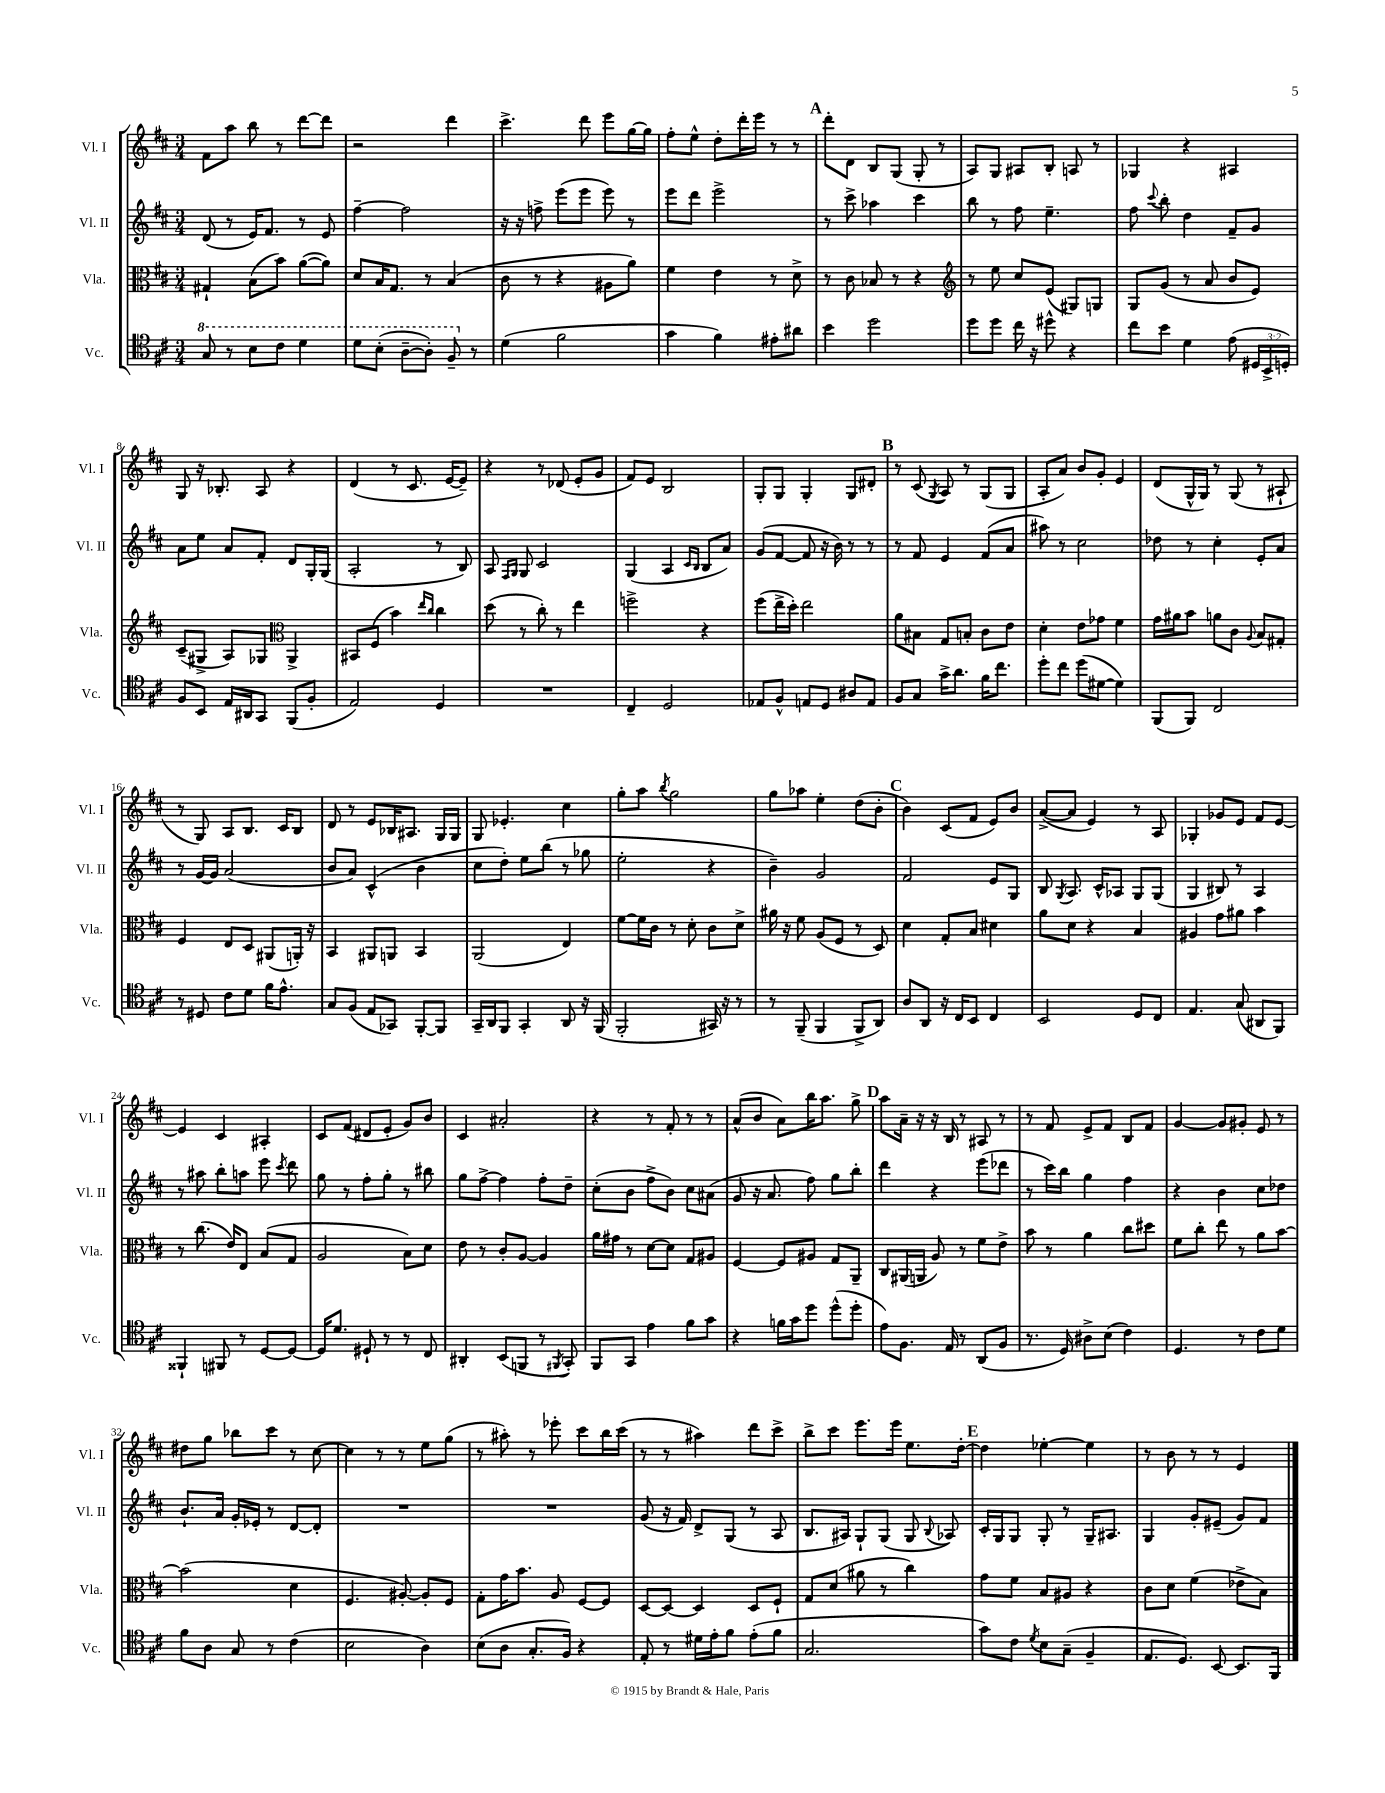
<<
\new StaffGroup <<
\new Staff = "s0" \with { instrumentName = "Vl. I" shortInstrumentName = "Vl. I" } {
    \clef treble \key d \major \numericTimeSignature \time 3/4
    \autoBeamOff fis'8[ a''8] b''8 r8 d'''8[~ d'''8] |
    r2 d'''4 |
    cis'''4.-> d'''8 e'''8[ g''16~ g''16] |
    fis''8[-. e''8]-^ d''8[-. d'''16-. e'''16] r8 r8 |
    \mark \markup { \bold "A" } d'''8[-. d'8] b8[ g8]( g8-. r8 |
    a8[) g8] ais8[ b8]-. a8 r8 |
    ges4 r4 ais4 |
    g8 r16 bes8.-. a8 r4 |
    d'4( r8 cis'8. e'16[~ e'8]--) |
    r4 r8 des'8( e'8[-. g'8] |
    fis'8[) e'8] b2 |
    g8[-. g8] g4-. g8[ dis'8]-. |
    \mark \markup { \bold "B" } r8 cis'8( \acciaccatura { g8 } a8) r8 g8[( g8] |
    a8[-. a'8]) b'8[ g'8]-. e'4 |
    d'8[( g16-^ g16]) r8 g8( r8 ais8-! |
    r8 g8) a8[ b8.] cis'16[ b8] |
    d'8 r8 e'8[ bes16 ais8.] g16[ g16] |
    g8 ees'4.-. cis''4 |
    g''8[-. a''8] \acciaccatura { b''8 } g''2 |
    g''8[ aes''8] e''4-. d''8[( b'8]-. |
    \mark \markup { \bold "C" } b'4) cis'8[( fis'8] e'8[) b'8] |
    a'8[~->( a'8] e'4) r8 a8 |
    ges4-. ges'8[ e'8] fis'8[ e'8]~ |
    e'4 cis'4 ais4-. |
    cis'8[ fis'8]( dis'8[ e'8]-. g'8[) b'8] |
    cis'4 ais'2-. |
    r4 r8 fis'8-. r8 r8 |
    a'8[-^( b'8] a'8[) b''16 a''8.] g''8-> |
    \mark \markup { \bold "D" } a''8[ a'16]-- r16 r16 b16 r8 ais8 r8 |
    r8 fis'8 e'8[-> fis'8] b8[ fis'8] |
    g'4~ g'8[ gis'8]-. e'8 r8 |
    dis''8[ g''8] bes''8[ cis'''8] r8 cis''8~ |
    cis''4 r8 r8 e''8[ g''8]( |
    r8 ais''8-.) r8 ees'''8-. cis'''8[ b''16 cis'''16]( |
    r8 r8 ais''4) d'''8[ cis'''8]-> |
    b''8[-> cis'''8] e'''8.[ e'''16] e''8.[ d''16]~-. |
    \mark \markup { \bold "E" } d''4 ees''4~-. ees''4 |
    r8 b'8 r8 r8 e'4 \bar "|." |
}
\new Staff = "s1" \with { instrumentName = "Vl. II" shortInstrumentName = "Vl. II" } {
    \clef treble \key d \major \numericTimeSignature \time 3/4
    \autoBeamOff d'8( r8 e'16[) fis'8.] r8 e'8 |
    fis''4~-- fis''2 |
    r16 r16 f''8-> e'''8[( e'''8] e'''8) r8 |
    e'''8[ d'''8] e'''2-> |
    \mark \markup { \bold "A" } r8 cis'''8-> aes''4 cis'''4 |
    b''8 r8 fis''8 e''4.-- |
    fis''8 \appoggiatura { cis'''8 } b''8-. d''4 fis'8[-- g'8] |
    a'8[ e''8] a'8[ fis'8]-. d'8[ g16-. g16]( |
    a2-. r8 b8) |
    a8 \grace { fis16[ g16] } g8 cis'2 |
    g4( a4 \grace { cis'16[ b16] } b8[ a'8]) |
    g'8[( fis'8]~ fis'8 r16 b'16) r8 r8 |
    \mark \markup { \bold "B" } r8 fis'8 e'4 fis'8[( a'8] |
    ais''8) r8 cis''2 |
    des''8 r8 cis''4-. e'8[-. a'8] |
    r8 g'16[~ g'16] a'2( |
    b'8[ a'8]) cis'4-^( b'4 |
    cis''8[ d''8]-.) e''8[ b''8]( r8 ges''8 |
    e''2-. r4 |
    b'4--) g'2 |
    \mark \markup { \bold "C" } fis'2 e'8[ g8] |
    b8 \acciaccatura { g8 } a8. cis'16[-^ aes8] g8[ g8]( |
    g4 bis8) r8 a4 |
    r8 ais''8 b''8[-. a''8] e'''8 \acciaccatura { cis'''8 } d'''8 |
    g''8 r8 fis''8[-. g''8]-. r8 bis''8 |
    g''8[ fis''8]~-> fis''4 fis''8[-. d''8]-- |
    cis''8[-.( b'8] fis''8[-> b'8]) cis''8[ ais'8]( |
    g'8 r16 a'8. fis''8) g''8[ b''8]-. |
    \mark \markup { \bold "D" } d'''4 r4 e'''8[( des'''8] |
    r8 cis'''16[) b''16] g''4 fis''4 |
    r4 b'4 cis''8[ des''8] |
    b'8.[-! a'16] g'16[-. ees'16]-. r8 d'8[~ d'8]-. |
    R2. |
    R2. |
    g'8( r16 fis'16) d'8[-> g8]( r8 a8 |
    b8.[ ais16]) g8[-! g8]( g8 \appoggiatura { b8 } aes8) |
    \mark \markup { \bold "E" } cis'16[-. g16 g8] g8-. r8 g16[-- ais8.] |
    g4 g'8[-. eis'8]--( g'8[) fis'8] \bar "|." |
}
\new Staff = "s2" \with { instrumentName = "Vla." shortInstrumentName = "Vla." } {
    \clef alto \key d \major \numericTimeSignature \time 3/4
    \autoBeamOff gis4-! b8[( b'8]) a'8[~( a'8]) |
    d'8[ b16 g8.] r8 b4( |
    cis'8 r8 r4 ais8[ a'8]) |
    fis'4 e'4 r8 d'8-> |
    \mark \markup { \bold "A" } r8 cis'8 bes8 r8 r4 |
    \clef treble r8 e''8 cis''8[ e'8]( gis8[) g8] |
    g8[ g'8]( r8 a'8 b'8[ e'8]) |
    cis'8[--( gis8]-> a8[) ges8] \clef alto a,4-> |
    bis,8[ fis8]( b'4) \grace { e''16[ cis''16] } cis''4 |
    d''8( r8 cis''8-.) r8 e''4 |
    f''2-> r4 |
    fis''8[( e''16-> d''16]-.) e''2 |
    \mark \markup { \bold "B" } a'8[ bis8] g8[ b8]-. cis'8[ e'8] |
    d'4-. e'8[ ges'8] fis'4 |
    g'16[ ais'16 b'8] a'8[ cis'8] \appoggiatura { a8 } b8[ gis8]-. |
    fis4 e8[ d8] ais,8[( a,16]-.) r16 |
    b,4 ais,8[ a,8] b,4 |
    a,2( e4) |
    fis'8[~ fis'16 cis'16] r8 d'8-. cis'8[ d'8]-> |
    ais'16 r16 fis'8 a8[( fis8] r8 d8) |
    \mark \markup { \bold "C" } d'4 g8[-. b8] dis'4 |
    a'8[ d'8] r4 b4 |
    ais4 g'8[ ais'8] b'4 |
    r8 cis''8.( e'16[) e8] b8[( g8] |
    a2 b8[) d'8] |
    e'8 r8 cis'8[-. a8]~ a4 |
    a'16[ gis'16] r8 d'8[~ d'8] g8[ ais8] |
    fis4~ fis8[ ais8] g8[ a,8]-- |
    \mark \markup { \bold "D" } cis8[ ais,16( a,16] a8) r8 fis'8[ e'8]-> |
    b'8 r8 a'4 cis''8[ dis''8] |
    fis'8[ cis''8]-. e''8 r8 a'8[ b'8]~ |
    b'2( d'4 |
    fis4. ais8~-.) ais8[-. fis8] |
    g8[-. g'16 b'8.] a8 fis8[~ fis8] |
    d8[~ d8]~ d4 d8[ fis8]-! |
    g8[ d'8]( ais'8 r8 cis''4) |
    \mark \markup { \bold "E" } g'8[ fis'8] b8[ ais8] r4 |
    cis'8[ d'8] fis'4( ees'8[-> b8]) \bar "|." |
}
\new Staff = "s3" \with { instrumentName = "Vc." shortInstrumentName = "Vc." } {
    \clef tenor \key d \major \numericTimeSignature \time 3/4 \override Staff.TupletNumber.text = #tuplet-number::calc-fraction-text
    \autoBeamOff \ottava #1 g'8 r8 b'8[ cis''8] d''4 |
    d''8[ b'8]-.( a'8[~-- a'8]-.) fis'8-- \ottava #0 r8 |
    d'4( fis'2 |
    g'4 fis'4) eis'8[-. ais'8] |
    \mark \markup { \bold "A" } b'4 d''2 |
    d''8[ d''8] cis''16 r16 dis''8-^ r4 |
    cis''8[ b'8] d'4 e'8( \tuplet 3/2 { dis16[ b,16-> d16]-.) } |
    fis8[ b,8] e16[ ais,16 g,8] fis,8[( fis8]-. |
    e2) d4 |
    R2. |
    cis4-- d2 |
    ees8[ fis8]-^ e8[ d8] ais8[ e8] |
    \mark \markup { \bold "B" } fis8[ g8] g'16[-> a'8.] fis'16[ cis''8.] |
    d''8[-. cis''8] d''8[( dis'8]~ dis'4) |
    fis,8[( fis,8]) cis2 |
    r8 dis8 cis'8[ d'8] fis'16[ e'8.]-^ |
    g8[ fis8]( e8[ ges,8]) fis,8[~-. fis,8] |
    g,16[-- a,16 fis,8] g,4-. a,8 r16 fis,16( |
    fis,2-. gis,16) r16 r8 |
    r8 fis,8--( fis,4 fis,8[-> a,8]) |
    \mark \markup { \bold "C" } a8[ a,8] r16 cis16[ b,8] cis4 |
    b,2 d8[ cis8] |
    e4. g8( ais,8[ fis,8]) |
    fisis,4-! fis,8 r8 d8[~ d8]~ |
    d16[ d'8.] dis8-! r8 r8 cis8 |
    ais,4-. b,8[( f,8] r8 \acciaccatura { fis,8 } g,8-.) |
    fis,8[ g,8] e'4 fis'8[ g'8] |
    r4 f'16[ g'16 d''8] d''8[-^( d''8]-. |
    \mark \markup { \bold "D" } e'8[) fis8.] e16 r8 a,8[( fis8] |
    r8. d16) ais8[-> b8]( cis'4) |
    d4. r8 cis'8[ d'8] |
    fis'8[ a8] g8 r8 cis'4( |
    b2 a4) |
    b8[( a8] g8.[-. fis16]) r4 |
    e8-. r8 dis'16[ e'16-. fis'8] e'8[-.( fis'8] |
    g2. |
    \mark \markup { \bold "E" } g'8[) cis'8] \acciaccatura { d'8 } b8[ g8]--( fis4-- |
    e8.[ d8.]) b,8~ b,8.[ fis,16] \bar "|." |
}
>>
>>
